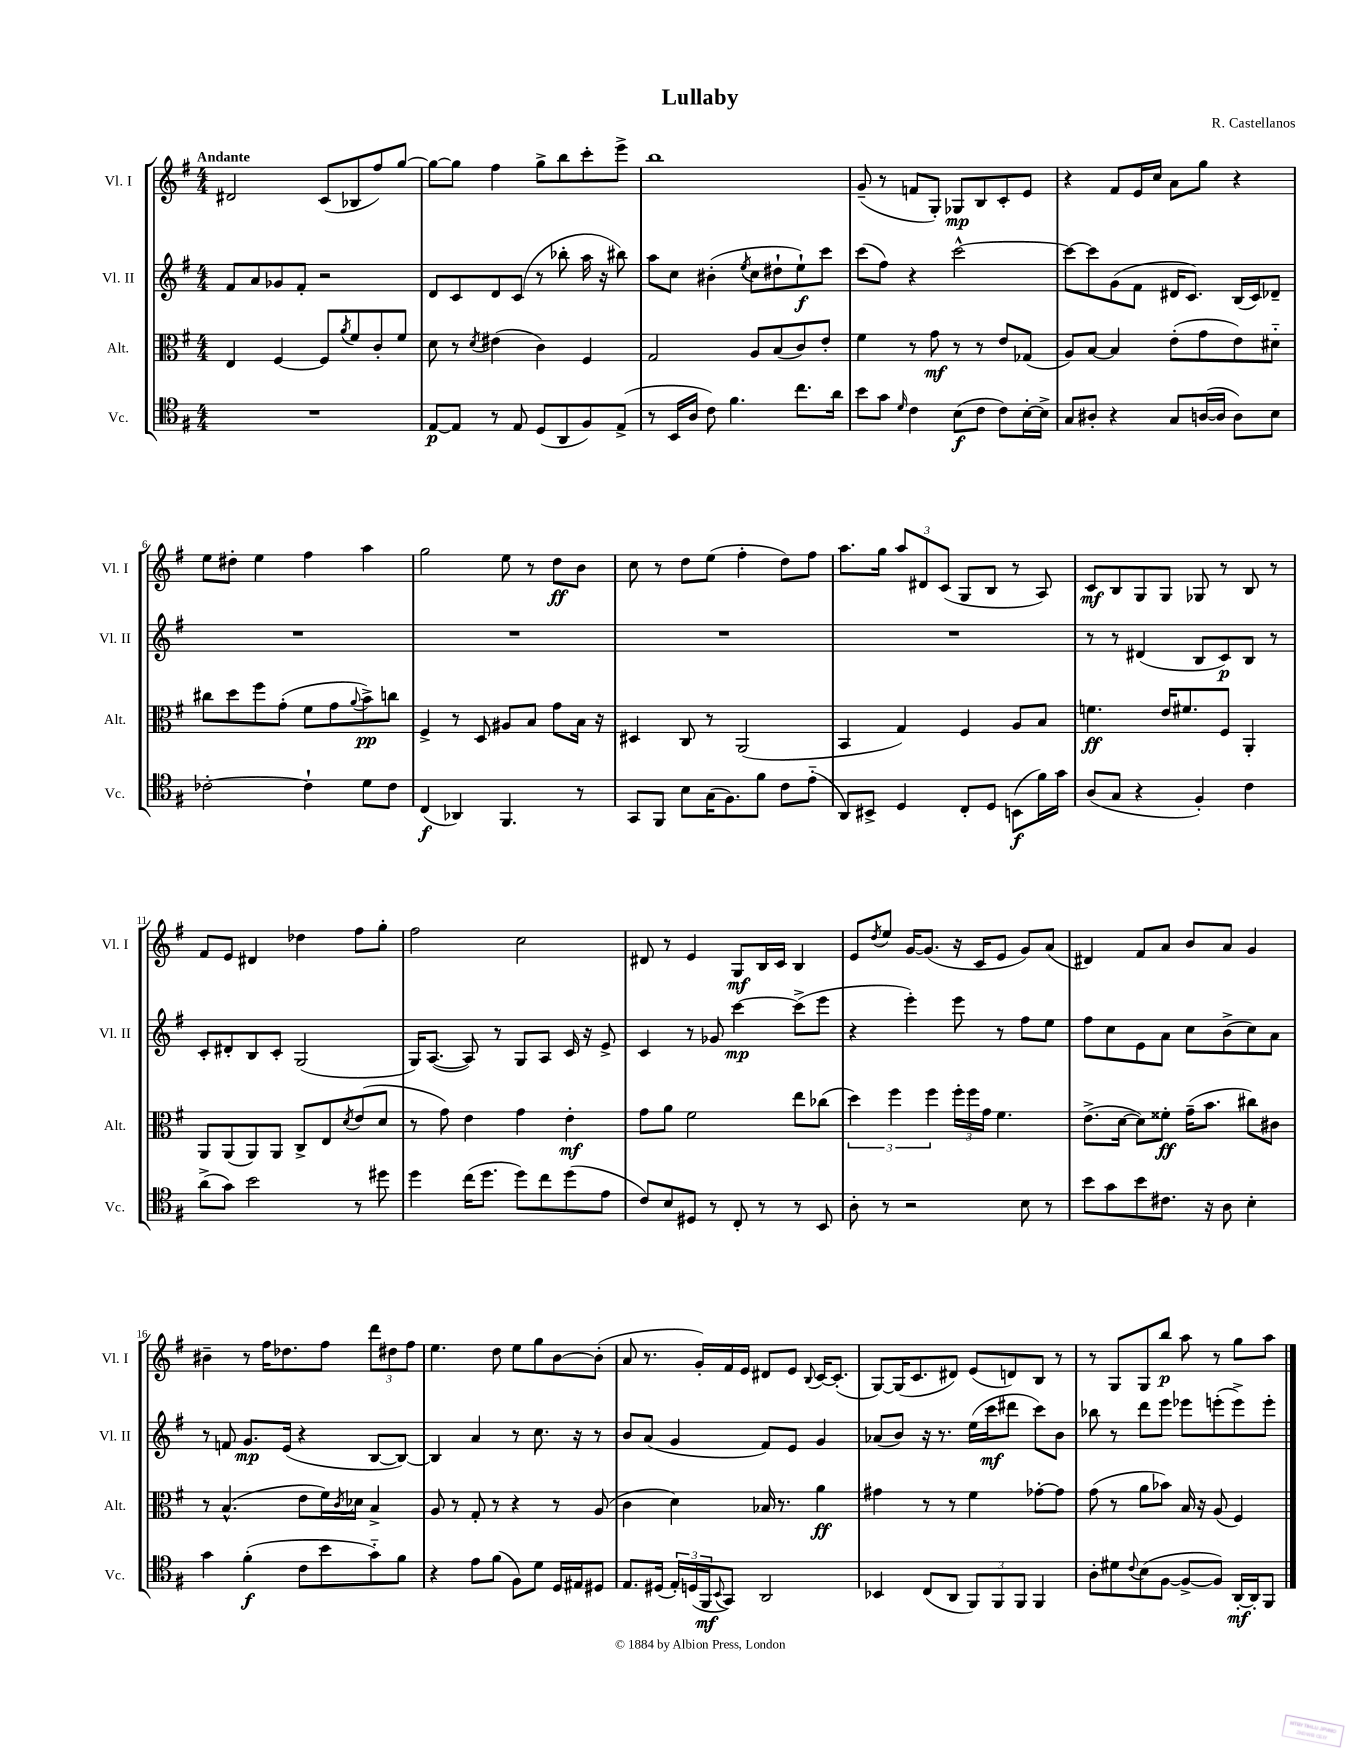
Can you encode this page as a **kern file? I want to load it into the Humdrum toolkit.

**kern	**kern	**kern	**kern
*staff4	*staff3	*staff2	*staff1
*clefC4	*clefC3	*clefG2	*clefG2
*k[f#]	*k[f#]	*k[f#]	*k[f#]
*M4/4	*M4/4	*M4/4	*M4/4
1r	4E	8f#	2d#
.	.	8a	.
.	[4F#	8g-	.
.	.	8f#'	.
.	8F#]	2r	(8c
.	8qa	.	.
.	8f#	.	8B-
.	8c'	.	8ff#)
.	8f#	.	[8gg
=	=	=	=
[8E	8d	8d	8gg_
8E]	8r	8c	8gg]
.	8qd	.	.
8r	(4e#	8d	4ff#
8E	.	(8c	.
(8D	4c)	8r	8gg^
8AA	.	8bb-'	8bb
8F#)	4F#	16aa	8ccc'
.	.	16r	.
(8E^	.	8bb#)	8eee^
=	=	=	=
8r	2G	8aa	1bb
16BB	.	8cc	.
16A	.	.	.
8c)	.	(4b#'	.
4.f#	.	.	.
.	.	8qee	.
.	8A	8cc	.
.	(8B	8dd#`	.
8.cc	8c)	8ee`)	.
.	8e'	8ccc	.
16a	.	.	.
=	=	=	=
8b	4f#	(8ccc	(8g~
8g	.	8ff#)	8r
16qqd	.	.	.
4c	8r	4r	8f
.	8g	.	8G')
(8B	8r	[2ccc^^	8G-
8c	8r	.	8B
8c)	8e	.	8c'
[16B'	(8G-	.	8e
16B^]	.	.	.
=	=	=	=
8G	8A)	8ccc_	4r
8A#'	[8B	8ccc]	.
4r	4B]	(8g	8f#
.	.	8f#	16e
.	.	.	16cc
8G	(8e'	16d#	8a
.	.	8.c)	.
([16A	8g	.	8gg
16A]	.	.	.
8A)	8e)	(16B	4r
.	.	16c)	.
8B	8d#'~	8d-~	.
=	=	=	=
[2c-'	8cc#	1r	8ee
.	8dd	.	8dd#'
.	8ff#	.	4ee
.	(8g'	.	.
4c-`]	8f#	.	4ff#
.	8g	.	.
.	8qqa	.	.
8d	8b^)	.	4aa
8c-	8cc	.	.
=	=	=	=
(4C	4F#^	1r	2gg
4AA-)	8r	.	.
.	8D	.	.
4.FF#	8A#	.	8ee
.	8B	.	8r
.	8g	.	8dd
8r	16B	.	8b
.	16r	.	.
=	=	=	=
8GG	4D#	1r	8cc
8FF#	.	.	8r
8B	8C	.	8dd
(16G	8r	.	(8ee
8.F#)	.	.	.
.	(2AA	.	4ff#'
8f#	.	.	.
8c	.	.	8dd)
(8e'~	.	.	8ff#
=	=	=	=
8AA)	4BB	1r	8.aa
8BB#^	.	.	.
.	.	.	16gg
4D	4G)	.	12aa
.	.	.	12d#
.	.	.	(12c
8C'	4F#	.	8G
8D	.	.	8B
(8BB	8A	.	8r
16f#)	8B	.	8A)
16g	.	.	.
=	=	=	=
(8A	4.f	8r	8c
8G	.	8r	8B
4r	.	(4d#	8G
.	16e	.	8G
.	8.f#	.	.
4F#')	.	8B	8G-
.	8F#	8c)	8r
4c	4AA'	8B	8B
.	.	8r	8r
=	=	=	=
(8a^	8AA	8c'	8f#
8g)	(8AA	8d#'	8e
2b	8AA)	8B	4d#
.	8AA	8c'	.
.	8C^	(2G	4dd-
.	8E	.	.
.	8qd	.	.
8r	(8e	.	8ff#
8dd#	8d	.	8gg'
=	=	=	=
4dd	8r	16G)	2ff#
.	.	([8.A	.
.	8g)	.	.
(16cc	4e	8A])	.
8.dd	.	.	.
.	.	8r	.
8dd)	4g	8G	2cc
8cc	.	8A	.
(8dd	4e'	16c	.
.	.	16r	.
8e	.	8e^	.
=	=	=	=
8c)	8g	4c	8d#
8B	8a	.	8r
8D#	2f#	8r	4e
8r	.	8g-	.
8C'	.	[4ccc	8G
8r	.	.	16B
.	.	.	16c
8r	8ee	(8ccc^]	4B
8BB	(8cc-	8eee	.
=	=	=	=
8A'	6dd)	4r	8e
.	.	.	8qdd
8r	.	.	8ee
.	6ff#	.	.
2r	.	4eee')	[16g
.	.	.	(8.g]
.	6ff#	.	.
.	24ff#'	8eee	16r
.	24ff#	.	.
.	.	.	16c
.	24g	.	.
.	4.f#	8r	8e
8B	.	8ff#	8g)
8r	.	8ee	(8a
=	=	=	=
8b	(8.e^	8ff#	4d#)
8g	.	8cc	.
.	[16d	.	.
8b	8d])	8e	8f#
8.c#	8f##'	8a	8a
.	(16g~	8cc	8b
16r	8.b	.	.
8A	.	(8b^	8a
4B'	8cc#)	8cc)	4g
.	8c#	8a	.
=	=	=	=
4g	8r	8r	4b#~
.	(4.B^^	8f	.
(4f#'	.	8.g	8r
.	.	.	16ff#
.	.	(16e	8.dd-
8c	8e	4r	.
8b	16f#)	.	8ff#
.	8qc	.	.
.	16d-	.	.
8g'~)	4B^	[8B	12ddd
.	.	.	12dd#
8f#	.	8B_)	.
.	.	.	12ff#
=	=	=	=
4r	8A	4B]	4.ee
.	8r	.	.
8e	8G'	4a	.
(8f#	8r	.	8dd
8F#)	4r	8r	8ee
8d	.	8.cc	8gg
16D	8r	.	[8b
16E#	.	16r	.
8D#	(8A	8r	(8b']
=	=	=	=
8.E	4c	8b	8a
.	.	(8a	8.r
(16D#	.	.	.
24E')	4d)	4g	.
(24D	.	.	.
.	.	.	16g')
24FF#	.	.	.
8qqBB	.	.	.
8GG)	.	.	16f#
.	.	.	16e
2AA	16B-	8f#)	8d#
.	8.r	.	.
.	.	8e	8e
.	.	.	8qqB
.	4a	4g	[16c
.	.	.	(8.c']
=	=	=	=
4BB-	4g#	(8a-	[8G)
.	.	8b)	(16G]
.	.	.	8.c
(8C	8r	16r	.
.	.	8.r	.
8AA	8r	.	8d#)
12FF#)	4f#	(16ee	(8e
.	.	16ccc	.
12FF#	.	.	.
.	.	8ddd#	8d)
12FF#	.	.	.
4FF#	[8g-'	8ccc)	8B
.	8g-]	8b	8r
=	=	=	=
8A'	(8g	8bb-	8r
8d#	8r	8r	8G
8qqc	.	.	.
(8B	8a	8ddd	8G
[8F#	8b-)	8eee	8bb
8F#^_	16B	8eee-	8aa
.	16r	.	.
8F#])	(8A	(8eee'	8r
[16AA'	4F#)	8eee^)	8gg
16AA']	.	.	.
8FF#	.	8eee'	8aa
==	==	==	==
*-	*-	*-	*-
